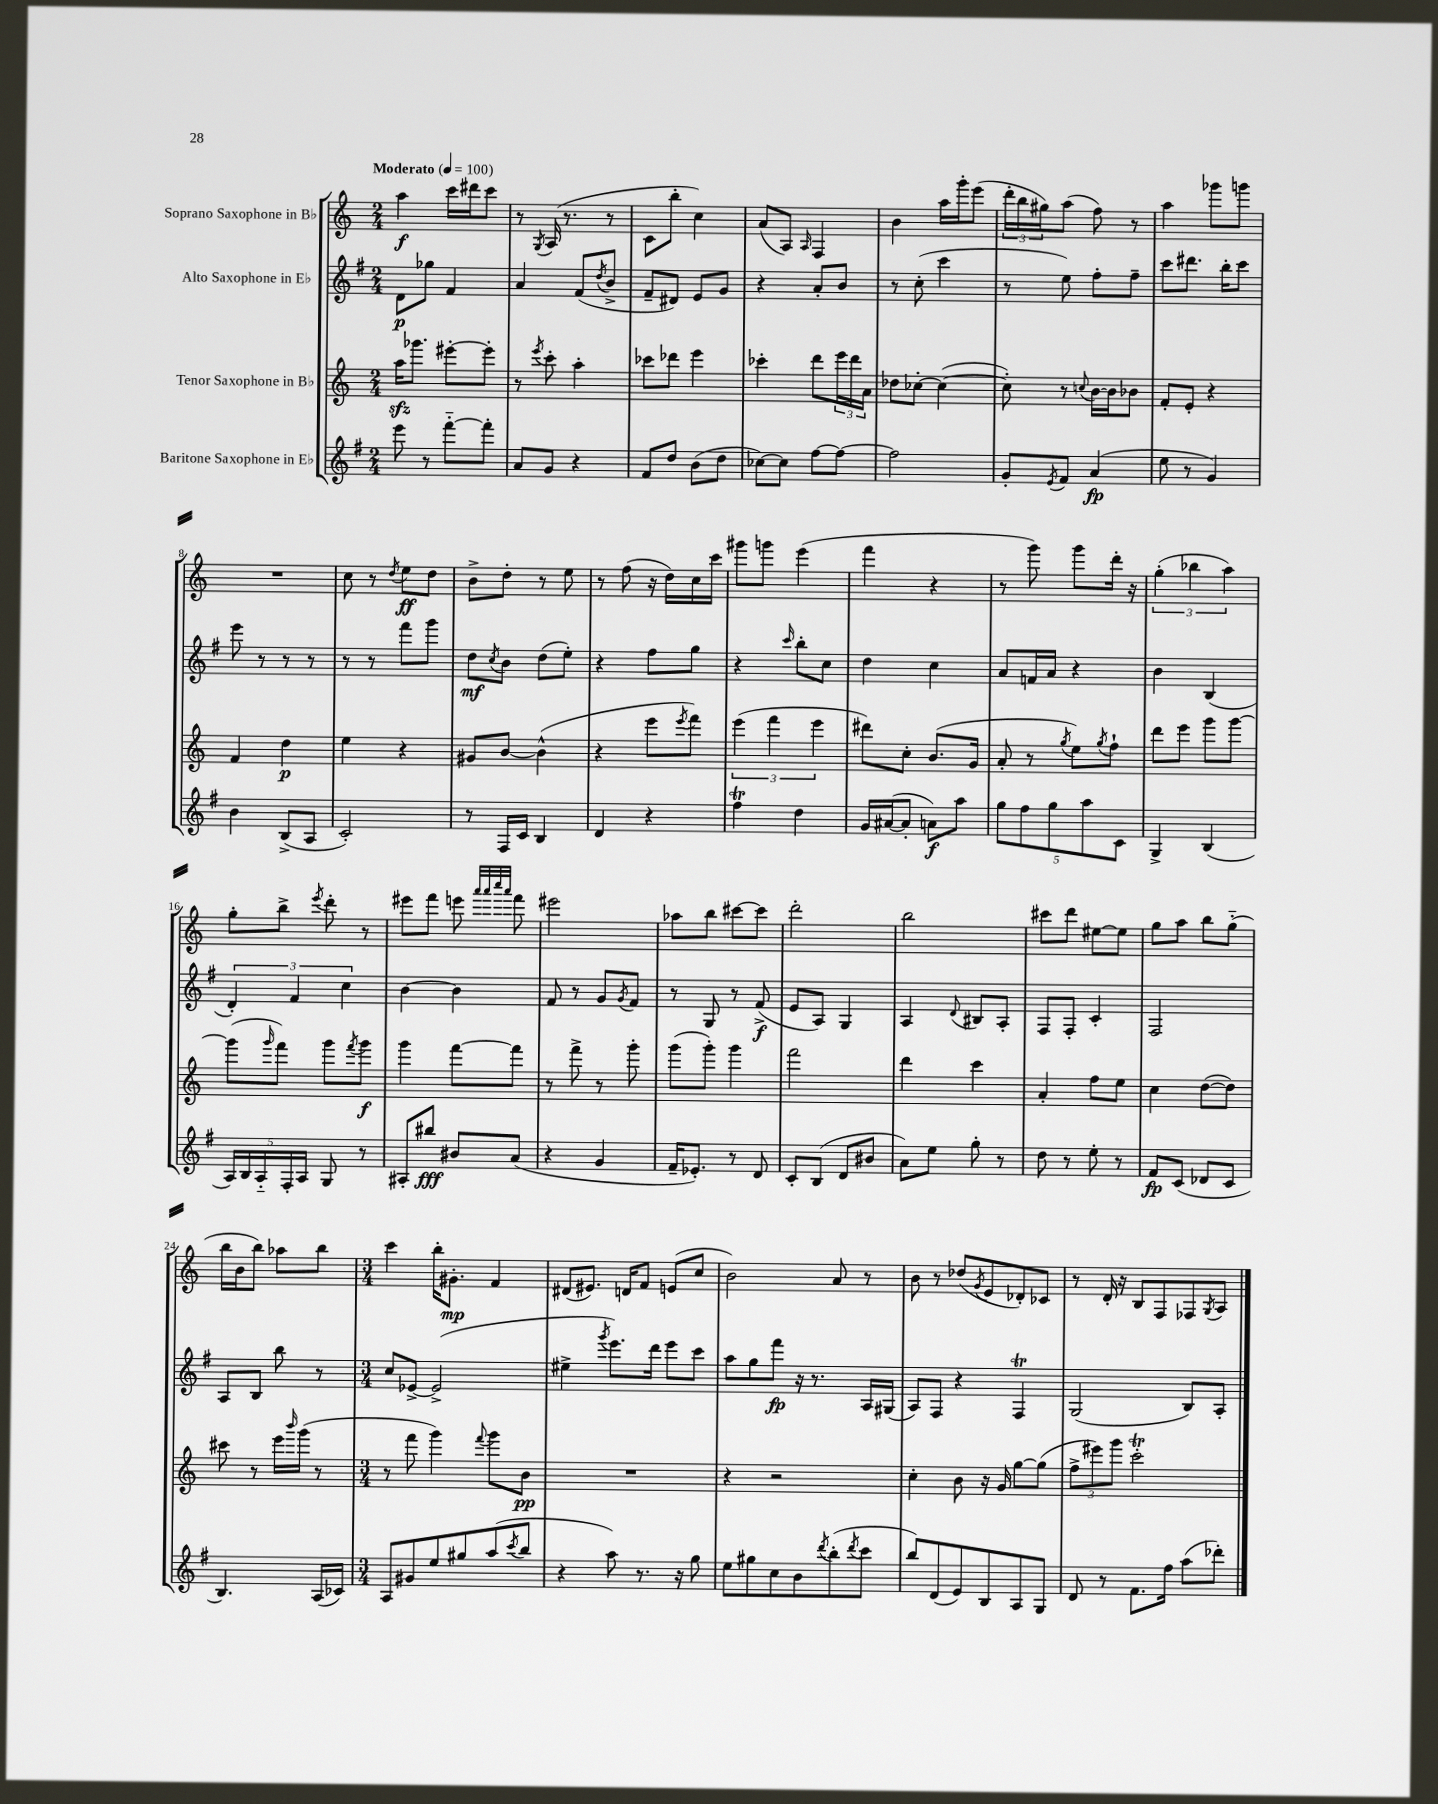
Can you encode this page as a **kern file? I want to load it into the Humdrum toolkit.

**kern	**dynam	**kern	**dynam	**kern	**dynam	**kern	**dynam
*part4	*part4	*part3	*part3	*part2	*part2	*part1	*part1
*staff4	*staff4	*staff3	*staff3	*staff2	*staff2	*staff1	*staff1
*I"Baritone Saxophone in E♭	*	*I"Tenor Saxophone in B♭	*	*I"Alto Saxophone in E♭	*	*I"Soprano Saxophone in B♭	*
*clefG2	*	*clefG2	*	*clefG2	*	*clefG2	*
*k[f#]	*	*k[]	*	*k[f#]	*	*k[]	*
*M2/4	*	*M2/4	*	*M2/4	*	*M2/4	*
*MM100	*	*MM100	*	*MM100	*	*MM100	*
=1	=1	=1	=1	=1	=1	=1	=1
!	!	!	!	!	!	!LO:TX:a:B:t=Moderato	!
8eee\	.	16aazz\KL	.	8d\L	p	4aa\	f
.	.	8.ggg-X\J	.	.	.	.	.
8r	.	.	.	8gg-X\J	.	.	.
[8fff#\L	.	[8eee#X'\L	.	4f#/	.	16ccc\LL	.
.	.	.	.	.	.	16ddd#X\J	.
8fff#'\J]	.	8eee#'\J]	.	.	.	8ccc\J	.
=2	=2	=2	=2	=2	=2	=2	=2
8a/L	.	8r	.	4a/	.	8r	.
.	.	8qeee/	.	.	.	8qG/	.
8g/J	.	8ccc'\	.	.	.	(16A/	.
.	.	.	.	.	.	8.r	.
4r	.	4aa'\	.	(8f#/L	.	.	.
.	.	.	.	8qdd/	.	.	.
.	.	.	.	8b^/J	.	8r	.
=3	=3	=3	=3	=3	=3	=3	=3
8f#/L	.	8ccc-X\L	.	8f#~/L	.	8c\L	.
8dd/J	.	8ddd-X\J	.	8d#X/J)	.	8bb'\J	.
(8b\L	.	4eee\	.	8e/L	.	4cc\)	.
8dd\J	.	.	.	8g/J	.	.	.
=4	=4	=4	=4	=4	=4	=4	=4
[8cc-X\L)	.	4ccc-X'\	.	4r	.	(8a/L	.
8cc-\J]	.	.	.	.	.	8A/J)	.
.	.	.	.	.	.	16qqA/	.
[8ff#\L	.	8ddd\L	.	8a'/L	.	4F/	.
8ff#\J_	.	24eee\L	.	8b/J	.	.	.
.	.	24ddd\	.	.	.	.	.
.	.	24a\JJ	.	.	.	.	.
=5	=5	=5	=5	=5	=5	=5	=5
2ff#\]	.	8dd-X\L	.	8r	.	4b\	.
.	.	[8cc-X'\J	.	(8cc'\	.	.	.
.	.	(4cc-\_	.	4ccc\	.	16aa\LL	.
.	.	.	.	.	.	16ggg'\J	.
.	.	.	.	.	.	(8eee\J	.
=6	=6	=6	=6	=6	=6	=6	=6
8g'/L	.	8cc-'\])	.	8r	.	24ddd'\LL	.
.	.	.	.	.	.	24bb\	.
.	.	.	.	.	.	24gg#X\J)	.
8qe/	.	.	.	.	.	.	.
8f#/J	.	8r	.	8ee\)	.	(8aa\J	.
.	.	8qqccn/	.	.	.	.	.
(4a/	fp	[16b\LL	.	8ff#'\L	.	8ff\)	.
.	.	16b\J]	.	.	.	.	.
.	.	8b-X\J	.	8ff#~\J	.	8r	.
=7	=7	=7	=7	=7	=7	=7	=7
8ee\	.	8f'/L	.	8ccc\L	.	4aa\	.
8r	.	8e'/J	.	8.ddd#X\J	.	.	.
4g/)	.	4r	.	.	.	8ggg-X\L	.
.	.	.	.	16bb'\KL	.	.	.
.	.	.	.	8ccc\J	.	8gggn\J	.
!!LO:LB:g=z
=8	=8	=8	=8	=8	=8	=8	=8
4b\	.	4f/	.	8eee\	.	2r	.
.	.	.	.	8r	.	.	.
(8B^/L	.	4dd\	p	8r	.	.	.
8A/J	.	.	.	8r	.	.	.
=9	=9	=9	=9	=9	=9	=9	=9
2c'/)	.	4ee\	.	8r	.	8cc\	.
.	.	.	.	8r	.	8r	.
.	.	.	.	.	.	8qdd/	.
.	.	4r	.	8fff#\L	.	8ee\L	ff
.	.	.	.	8ggg\J	.	8dd\J	.
=10	=10	=10	=10	=10	=10	=10	=10
8r	.	8g#X/L	.	8dd\L	mf	8b^\L	.
.	.	.	.	8qcc/	.	.	.
16F#/LL	.	[8b/J	.	8b\J	.	8dd'\J	.
16c/JJ	.	.	.	.	.	.	.
4B/	.	(4b^^\]	.	(8dd\L	.	8r	.
.	.	.	.	8ee'\J)	.	8ee\	.
=11	=11	=11	=11	=11	=11	=11	=11
4d/	.	4r	.	4r	.	8r	.
.	.	.	.	.	.	(8ff\	.
4r	.	8eee\L	.	8ff#\L	.	16r	.
.	.	.	.	.	.	16dd\LL)	.
.	.	8qeee/	.	.	.	.	.
.	.	8fff\J)	.	8gg\J	.	16cc\	.
.	.	.	.	.	.	16ccc\JJ	.
=12	=12	=12	=12	=12	=12	=12	=12
4ff#t\	.	(6eee\	.	4r	.	8ggg#X\L	.
.	.	.	.	.	.	8gggn\J	.
.	.	6fff\	.	.	.	.	.
.	.	.	.	16qqccc/	.	.	.
4dd\	.	.	.	8bb'\L	.	(4eee\	.
.	.	6eee\	.	.	.	.	.
.	.	.	.	8cc\J	.	.	.
=13	=13	=13	=13	=13	=13	=13	=13
16g/LL	.	8ddd#X\L)	.	4dd\	.	4fff\	.
([16a#X/J	.	.	.	.	.	.	.
8a#'/J]	.	8cc'\J	.	.	.	.	.
8an\L)	f	(8.b/L	.	4cc\	.	4r	.
8aa\J	.	.	.	.	.	.	.
.	.	16g/Jk	.	.	.	.	.
=14	=14	=14	=14	=14	=14	=14	=14
10gg\L	.	8a'/	.	8a/L	.	8r	.
10ff#\	.	.	.	.	.	.	.
.	.	8r	.	16fn/L	.	8ggg\)	.
.	.	.	.	16a/JJ	.	.	.
10gg\	.	.	.	.	.	.	.
.	.	8qgg/	.	.	.	.	.
.	.	8ee\L)	.	4r	.	8ggg\L	.
10aa\	.	.	.	.	.	.	.
.	.	8qgg/	.	.	.	.	.
.	.	8ff`\J	.	.	.	16ddd'\Jk	.
10c\J	.	.	.	.	.	.	.
.	.	.	.	.	.	16r	.
=15	=15	=15	=15	=15	=15	=15	=15
4G^/	.	8ddd\L	.	4b\	.	(6gg'\	.
.	.	8eee\J	.	.	.	.	.
.	.	.	.	.	.	6bb-X\	.
(4B/	.	8ggg\L	.	(4B/	.	.	.
.	.	.	.	.	.	6aa\)	.
.	.	[8ggg\J	.	.	.	.	.
!!LO:LB:g=z
=16	=16	=16	=16	=16	=16	=16	=16
20A/LL)	.	(8ggg\L]	.	6d'/)	.	8gg'\L	.
20B/	.	.	.	.	.	.	.
20A/	.	.	.	.	.	.	.
.	.	16qqggg/	.	.	.	.	.
.	.	8fff\J)	.	.	.	8bb^\J	.
20F#'/	.	.	.	.	.	.	.
.	.	.	.	6f#/	.	.	.
20A/JJ	.	.	.	.	.	.	.
.	.	.	.	.	.	8qeee/	.
8G/	.	8ggg\L	.	.	.	8ddd'\	.
.	.	.	.	6cc\	.	.	.
.	.	8qfff/	.	.	.	.	.
8r	.	8ggg\J	f	.	.	8r	.
=17	=17	=17	=17	=17	=17	=17	=17
8A#X'/L	.	4ggg\	.	[4b\	.	8eee#X\L	.
8bb#X/J	fff	.	.	.	.	8fff\J	.
8b#X/L	.	[8fff\L	.	4b\]	.	8eeen\	.
.	.	.	.	.	.	32qqaaa/LLL	.
.	.	.	.	.	.	32qqaaa/	.
.	.	.	.	.	.	32qqcccc/	.
.	.	.	.	.	.	32qqaaa/JJJ	.
(8a/J	.	8fff\J]	.	.	.	8fff\	.
=18	=18	=18	=18	=18	=18	=18	=18
4r	.	8r	.	8f#/	.	2eee#X\	.
.	.	8fff^\	.	8r	.	.	.
4g/	.	8r	.	8g/L	.	.	.
.	.	.	.	8qg/	.	.	.
.	.	8ggg'\	.	8f#/J	.	.	.
=19	=19	=19	=19	=19	=19	=19	=19
16f#~/KL	.	(8ggg\L	.	8r	.	8aa-X\L	.
8.e-X'/J)	.	.	.	.	.	.	.
.	.	8ggg'\J)	.	8G/	.	8bb\J	.
8r	.	4ggg\	.	8r	.	[8ccc#X\L	.
8d/	.	.	.	(8f#^/	f	8ccc#\J]	.
=20	=20	=20	=20	=20	=20	=20	=20
8c'/L	.	2fff\	.	8e/L	.	2ddd'\	.
(8B/J	.	.	.	8A/J)	.	.	.
8d/L	.	.	.	4G/	.	.	.
8b#X/J	.	.	.	.	.	.	.
=21	=21	=21	=21	=21	=21	=21	=21
8a\L)	.	4ddd\	.	4A/	.	2bb\	.
8ee\J	.	.	.	.	.	.	.
.	.	.	.	8qqd/	.	.	.
8gg'\	.	4ccc\	.	8B#X/L	.	.	.
8r	.	.	.	8A'/J	.	.	.
=22	=22	=22	=22	=22	=22	=22	=22
8dd\	.	4a'/	.	8F#/L	.	8ccc#X\L	.
8r	.	.	.	8F#'/J	.	8ddd\J	.
8ee'\	.	8ff\L	.	4c'/	.	[8ee#X\L	.
8r	.	8ee\J	.	.	.	8ee#\J]	.
=23	=23	=23	=23	=23	=23	=23	=23
8f#/L	fp	4cc\	.	2F#/	.	8gg\L	.
(8c/J	.	.	.	.	.	8aa\J	.
8d-X/L	.	([8dd\L	.	.	.	8bb\L	.
8c/J	.	8dd\J])	.	.	.	(8gg\J	.
!!LO:LB:g=z
=24	=24	=24	=24	=24	=24	=24	=24
4.B/)	.	8ccc#X\	.	8A/L	.	16bb\LL	.
.	.	.	.	.	.	16b\J	.
.	.	8r	.	8B/J	.	8bb\J)	.
.	.	16eee\LL	.	8bb\	.	8aa-X\L	.
.	.	16qqbbb/	.	.	.	.	.
.	.	(16ggg\JJ	.	.	.	.	.
(16A/LL	.	8r	.	8r	.	8bb\J	.
16c-X/JJ)	.	.	.	.	.	.	.
=25	=25	=25	=25	=25	=25	=25	=25
*M3/4	*	*M3/4	*	*M3/4	*	*M3/4	*
8A/L	.	8r	.	8cc/L	.	4ccc\	.
8g#X/	.	8fff\	.	[8e-X^/J	.	.	.
8ee/	.	4ggg\)	.	(2e-^/]	.	16bb'\KL	.
.	.	.	.	.	.	8.g#X'\J	mp
8gg#X/	.	.	.	.	.	.	.
.	.	8qqfff/	.	.	.	.	.
(8aa/	.	8ggg\L	.	.	.	4f/	.
8qccc/	.	.	.	.	.	.	.
8bb/J	.	8b\J	pp	.	.	.	.
=26	=26	=26	=26	=26	=26	=26	=26
4r	.	2.r	.	4ee#X^\	.	(8d#X/L	.
.	.	.	.	.	.	8.e#X/J)	.
.	.	.	.	8qggg/	.	.	.
8aa\)	.	.	.	8.eee\L)	.	.	.
.	.	.	.	.	.	16dn/KL	.
8.r	.	.	.	.	.	8f/J	.
.	.	.	.	16ddd\Jk	.	.	.
.	.	.	.	8eee\L	.	(8en/L	.
16r	.	.	.	.	.	.	.
8gg\	.	.	.	8ccc\J	.	8cc/J	.
=27	=27	=27	=27	=27	=27	=27	=27
8ee\L	.	4r	.	8aa\L	.	2b\)	.
8gg#X\	.	.	.	8gg\	.	.	.
8cc\	.	2r	.	8fff#\J	fp	.	.
8b\	.	.	.	16r	.	.	.
.	.	.	.	8.r	.	.	.
8qddd/	.	.	.	.	.	.	.
(8bb'\	.	.	.	.	.	8a/	.
8qddd/	.	.	.	.	.	.	.
8ccc\J	.	.	.	16A/LL	.	8r	.
.	.	.	.	(16G#X/JJ	.	.	.
=28	=28	=28	=28	=28	=28	=28	=28
8bb/L)	.	4cc'\	.	8A/L)	.	8b\	.
(8d/	.	.	.	8F#/J	.	8r	.
8e/)	.	8b\	.	4r	.	(8dd-X/L	.
.	.	.	.	.	.	8qg/	.
8B/	.	16r	.	.	.	8e/	.
.	.	16g/	.	.	.	.	.
8A/	.	[8gg\L	.	4F#t/	.	8d-X'/)	.
8G/J	.	(8gg\J]	.	.	.	8c-X/J	.
=29	=29	=29	=29	=29	=29	=29	=29
8d/	.	12ff^\L	.	(2G/	.	8r	.
.	.	12eee#X\)	.	.	.	.	.
8r	.	.	.	.	.	16d'/	.
.	.	12ggg\J	.	.	.	.	.
.	.	.	.	.	.	16r	.
8.f#\L	.	2cccT'\	.	.	.	8B/L	.
.	.	.	.	.	.	8F/	.
16ff#\Jk	.	.	.	.	.	.	.
(8aa\L	.	.	.	8B/L)	.	8F-X/	.
.	.	.	.	.	.	8qG/	.
8ddd-X'\J)	.	.	.	8A'/J	.	8A/J	.
==	==	==	==	==	==	==	==
*-	*-	*-	*-	*-	*-	*-	*-
